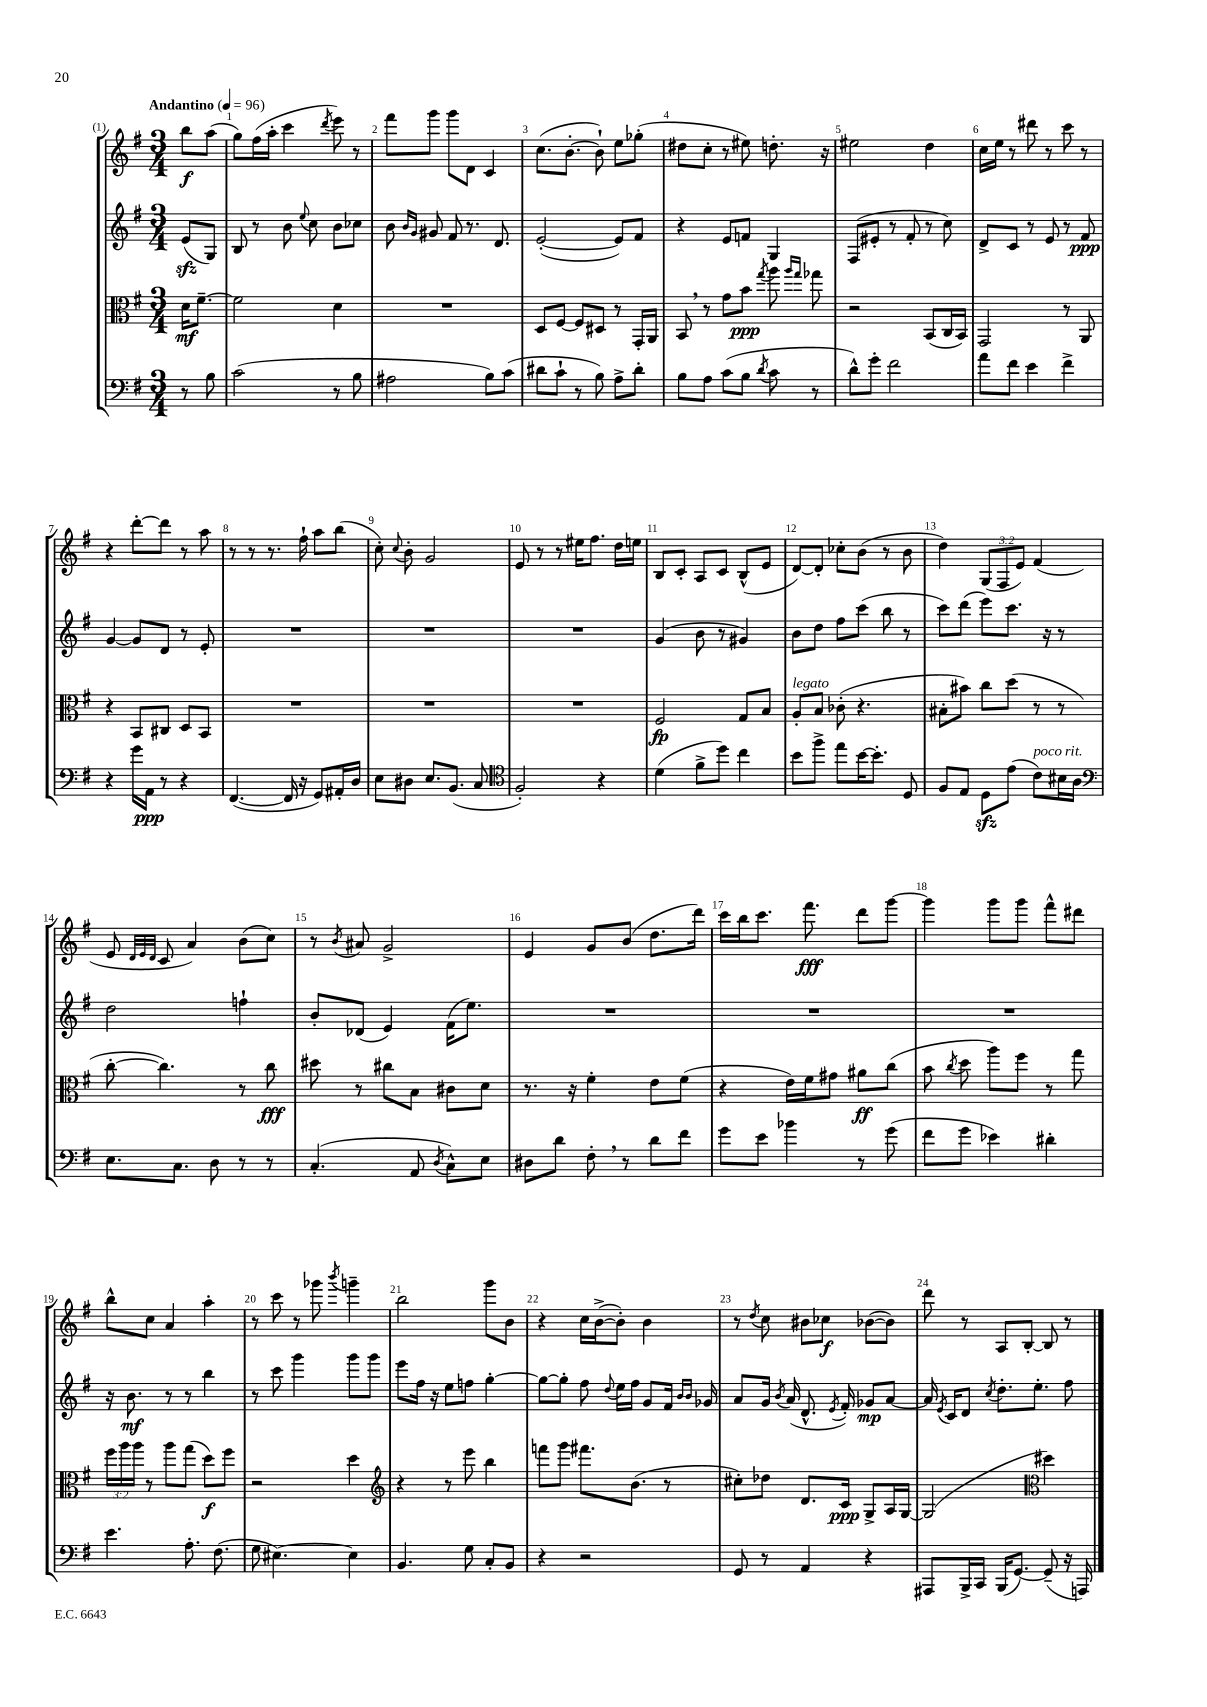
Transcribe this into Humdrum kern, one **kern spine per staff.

**kern	**dynam	**kern	**dynam	**kern	**dynam	**kern	**dynam
*part4	*part4	*part3	*part3	*part2	*part2	*part1	*part1
*staff4	*staff4	*staff3	*staff3	*staff2	*staff2	*staff1	*staff1
*clefF4	*	*clefC3	*	*clefG2	*	*clefG2	*
*k[f#]	*	*k[f#]	*	*k[f#]	*	*k[f#]	*
*M3/4	*	*M3/4	*	*M3/4	*	*M3/4	*
*MM96	*	*MM96	*	*MM96	*	*MM96	*
=	=	=	=	=	=	=	=
!	!	!	!	!	!	!LO:TX:a:B:t=Andantino	!
8r	.	16d\KL	mf	(8ezz/L	.	8bb\L	f
.	.	[8.f#~\J	.	.	.	.	.
8B\	.	.	.	8G/J)	.	(8aa\J	.
=1	=1	=1	=1	=1	=1	=1	=1
(2c\	.	2f#\]	.	8B/	.	8gg\L)	.
.	.	.	.	8r	.	(16ff#\L	.
.	.	.	.	.	.	16aa'\JJ	.
.	.	.	.	8b\	.	4ccc\	.
.	.	.	.	8qqee/	.	.	.
.	.	.	.	8cc\	.	.	.
.	.	.	.	.	.	8qddd/	.
8r	.	4d\	.	8b\L	.	8eee\)	.
8B\	.	.	.	8cc-X\J	.	8r	.
=2	=2	=2	=2	=2	=2	=2	=2
2A#X\	.	2.r	.	8b\	.	8fff#\L	.
.	.	.	.	16qqb/LL	.	.	.
.	.	.	.	16qqg/JJ	.	.	.
.	.	.	.	8g#X/	.	8ggg\J	.
.	.	.	.	8f#/	.	8ggg\L	.
.	.	.	.	8.r	.	8d\J	.
8B\L)	.	.	.	.	.	4c/	.
.	.	.	.	8.d/	.	.	.
(8c\J	.	.	.	.	.	.	.
=3	=3	=3	=3	=3	=3	=3	=3
8d#X\L	.	8D/L	.	([2e'/	.	(8.cc\L	.
8c`\J	.	[8F#/J	.	.	.	.	.
.	.	.	.	.	.	[8.b'\J	.
8r	.	8F#/L]	.	.	.	.	.
8B\)	.	8D#X/J	.	.	.	8b`\])	.
8A^\L	.	8r	.	8e/L])	.	8ee\L	.
8d#'\J	.	16GG'/LL	.	8f#/J	.	(8gg-X'\J	.
.	.	16AA/JJ	.	.	.	.	.
=4	=4	=4	=4	=4	=4	=4	=4
8B\L	.	8BB,/	.	4r	.	8dd#X\L	.
8A\J	.	8r	.	.	.	8cc'\J	.
(8c\L	.	8g\L	.	8e/L	.	8r	.
8B\J	.	8b\J	ppp	8fn/J	.	8ee#X\)	.
8qd/	.	8qgg/	.	.	.	.	.
8c\	.	8aa\	.	4G/	.	8.ddn'\	.
.	.	16qqaa/LL	.	.	.	.	.
.	.	16qqgg/JJ	.	.	.	.	.
8r	.	8gg-X\	.	.	.	.	.
.	.	.	.	.	.	16r	.
=5	=5	=5	=5	=5	=5	=5	=5
8d^^\L)	.	2r	.	(8F#/L	.	2ee#X\	.
8g'\J	.	.	.	8e#X'/J	.	.	.
2f#\	.	.	.	8r	.	.	.
.	.	.	.	8f#'/	.	.	.
.	.	(8BB/L	.	8r	.	4dd\	.
.	.	16C/L	.	8cc\)	.	.	.
.	.	16BB/JJ)	.	.	.	.	.
=6	=6	=6	=6	=6	=6	=6	=6
8a\L	.	2GG/	.	8d^/L	.	16cc\LL	.
.	.	.	.	.	.	16ee\JJ	.
8f#\J	.	.	.	8c/J	.	8r	.
4e\	.	.	.	8r	.	8ddd#X\	.
.	.	.	.	8e/	.	8r	.
4f#^\	.	8r	.	8r	.	8ccc\	.
.	.	8AA/	.	8f#/	ppp	8r	.
!!LO:LB:g=z
=7	=7	=7	=7	=7	=7	=7	=7
4r	.	4r	.	[4g/	.	4r	.
16g\LL	.	8BB/L	.	8g/L]	.	[8ddd'\L	.
16AA\JJ	ppp	.	.	.	.	.	.
8r	.	8C#X/J	.	8d/J	.	8ddd\J]	.
4r	.	8D/L	.	8r	.	8r	.
.	.	8BB/J	.	8e'/	.	8aa\	.
=8	=8	=8	=8	=8	=8	=8	=8
([4.FF#/	.	2.r	.	2.r	.	8r	.
.	.	.	.	.	.	8r	.
.	.	.	.	.	.	8.r	.
16FF#/]	.	.	.	.	.	.	.
16r	.	.	.	.	.	16ff#`\	.
8GG/L)	.	.	.	.	.	8aa\L	.
16AA#X'/L	.	.	.	.	.	(8bb\J	.
16D/JJ	.	.	.	.	.	.	.
=9	=9	=9	=9	=9	=9	=9	=9
8E\L	.	2.r	.	2.r	.	8cc'\)	.
.	.	.	.	.	.	8qqcc/	.
8D#X\J	.	.	.	.	.	8b'\	.
8.E/L	.	.	.	.	.	2g/	.
(8.BB/J	.	.	.	.	.	.	.
8C/	.	.	.	.	.	.	.
=10	=10	=10	=10	=10	=10	=10	=10
*clefC4	*	*	*	*	*	*	*
2F#'/)	.	2.r	.	2.r	.	8e/	.
.	.	.	.	.	.	8r	.
.	.	.	.	.	.	8r	.
.	.	.	.	.	.	16ee#X\KL	.
.	.	.	.	.	.	8.ff#\J	.
4r	.	.	.	.	.	.	.
.	.	.	.	.	.	16dd\LL	.
.	.	.	.	.	.	16een\JJ	.
=11	=11	=11	=11	=11	=11	=11	=11
(4d\	.	2F#/	fp	(4g/	.	8B/L	.
.	.	.	.	.	.	8c'/J	.
8f#^\L	.	.	.	8b\	.	8A/L	.
8dd\J)	.	.	.	8r	.	8c/J	.
4cc\	.	8G/L	.	4g#X/)	.	(8B^^/L	.
.	.	8B/J	.	.	.	8e/J	.
=12	=12	=12	=12	=12	=12	=12	=12
!	!	!LO:TX:a:i:t=legato	!	!	!	!	!
8b\L	.	8A'/L	.	8b\L	.	[8d/L)	.
8ff#^\J	.	8B/J	.	8dd\J	.	8d'/J]	.
8ee\L	.	(8c-X'\	.	8ff#\L	.	8cc-X'\L	.
[16b\K	.	4.r	.	(8ccc\J	.	(8b\J	.
8.b'\J]	.	.	.	.	.	.	.
.	.	.	.	8bb\	.	8r	.
8D/	.	.	.	8r	.	8b\	.
=13	=13	=13	=13	=13	=13	=13	=13
8F#/L	.	8B#X'\L	.	8ccc\L)	.	4dd\)	.
8E/J	.	8b#X\J)	.	(8ddd\J	.	.	.
8Dzz\L	.	8cc\L	.	8eee\L)	.	(12G/L	.
.	.	.	.	.	.	12F#/	.
(8e\J	.	(8dd\J	.	8.ccc\J	.	.	.
.	.	.	.	.	.	12e/J)	.
!LO:TX:a:i:t=poco rit.	!	!	!	!	!	!	!
8c\L)	.	8r	.	.	.	(4f#/	.
.	.	.	.	16r	.	.	.
16B#X\L	.	8r	.	8r	.	.	.
16A\JJ	.	.	.	.	.	.	.
!!LO:LB:g=z
=14	=14	=14	=14	=14	=14	=14	=14
*clefF4	*	*	*	*	*	*	*
8.E\L	.	[8cc'\	.	2dd\	.	8e/	.
.	.	.	.	.	.	32qqd/LLL	.
.	.	.	.	.	.	32qqe/	.
.	.	.	.	.	.	32qqd/JJJ	.
.	.	4.cc\])	.	.	.	8c/	.
8.C\J	.	.	.	.	.	.	.
.	.	.	.	.	.	4a/)	.
8D\	.	.	.	.	.	.	.
8r	.	8r	.	4ffn`\	.	(8b\L	.
8r	.	8cc\	fff	.	.	8cc\J)	.
=15	=15	=15	=15	=15	=15	=15	=15
(4.C'/	.	8dd#X\	.	8b'/L	.	8r	.
.	.	.	.	.	.	8qb/	.
.	.	8r	.	(8d-X/J	.	8a#X/	.
.	.	8cc#X\L	.	4e/)	.	2g^/	.
8AA/	.	8B\J	.	.	.	.	.
8qD/	.	.	.	.	.	.	.
8C^^\L)	.	8c#X\L	.	(16f#\KL	.	.	.
.	.	.	.	8.ee\J)	.	.	.
8E\J	.	8d\J	.	.	.	.	.
=16	=16	=16	=16	=16	=16	=16	=16
8D#X\L	.	8.r	.	2.r	.	4e/	.
8d\J	.	.	.	.	.	.	.
.	.	16r	.	.	.	.	.
8F#',\	.	4f#'\	.	.	.	8g/L	.
8r	.	.	.	.	.	(8b/J	.
8d\L	.	8e\L	.	.	.	8.dd\L	.
8f#\J	.	(8f#\J	.	.	.	.	.
.	.	.	.	.	.	16ddd\Jk)	.
=17	=17	=17	=17	=17	=17	=17	=17
8g\L	.	4r	.	2.r	.	16ccc\LL	.
.	.	.	.	.	.	16bb\J	.
8e\J	.	.	.	.	.	8.ccc\J	.
4b-X\	.	16e\LL)	.	.	.	.	.
.	.	16f#\J	.	.	.	8.fff#\	fff
.	.	8g#X\J	.	.	.	.	.
8r	.	8a#X\L	ff	.	.	8ddd\L	.
(8g\	.	(8cc\J	.	.	.	[8ggg\J	.
=18	=18	=18	=18	=18	=18	=18	=18
8f#\L	.	8b\	.	2.r	.	4ggg\]	.
.	.	8qcc/	.	.	.	.	.
8g\J	.	8dd\	.	.	.	.	.
4e-X\)	.	8aa\L)	.	.	.	8ggg\L	.
.	.	8ff#\J	.	.	.	8ggg\J	.
4d#X'\	.	8r	.	.	.	8fff#^^\L	.
.	.	8gg\	.	.	.	8ddd#X\J	.
!!LO:LB:g=z
=19	=19	=19	=19	=19	=19	=19	=19
4.e\	.	24ff#\LL	.	16r	.	8bb^^\L	.
.	.	24aa\	.	.	.	.	.
.	.	.	.	8.b\	mf	.	.
.	.	24aa\JJ	.	.	.	.	.
.	.	8r	.	.	.	8cc\J	.
.	.	8aa\L	.	8r	.	4a/	.
8.A'\	.	(8gg\J	.	8r	.	.	.
.	.	8dd\L)	f	4bb\	.	4aa'\	.
(8.F#\	.	.	.	.	.	.	.
.	.	8ff#\J	.	.	.	.	.
=20	=20	=20	=20	=20	=20	=20	=20
8G\	.	2r	.	8r	.	8r	.
[4.E#X\)	.	.	.	8ccc\	.	8ccc\	.
.	.	.	.	4ggg\	.	8r	.
.	.	.	.	.	.	8ggg-X\	.
.	.	.	.	.	.	8qbbb/	.
4E#\]	.	4dd\	.	8ggg\L	.	4gggn~\	.
.	.	.	.	8ggg\J	.	.	.
=21	=21	=21	=21	=21	=21	=21	=21
*	*	*clefG2	*	*	*	*	*
4.BB/	.	4r	.	8eee\L	.	2bb\	.
.	.	.	.	16ff#\Jk	.	.	.
.	.	.	.	16r	.	.	.
.	.	8r	.	8ee\L	.	.	.
8G\	.	8eee\	.	8ffn\J	.	.	.
8C'/L	.	4bb\	.	[4gg'\	.	8ggg\L	.
8BB/J	.	.	.	.	.	8b\J	.
=22	=22	=22	=22	=22	=22	=22	=22
4r	.	8fffn\L	.	8gg\L_	.	4r	.
.	.	8ggg\J	.	8gg'\J]	.	.	.
2r	.	8.fff#X\L	.	8ff#\	.	16cc\LL	.
.	.	.	.	.	.	([16b^\J	.
.	.	.	.	8qqdd/	.	.	.
.	.	.	.	16ee\LL	.	8b'\J])	.
.	.	(8.b\J	.	16ff#\JJ	.	.	.
.	.	.	.	8g/L	.	4b\	.
.	.	8r	.	16f#/Jk	.	.	.
.	.	.	.	16qqb/LL	.	.	.
.	.	.	.	16qqb/JJ	.	.	.
.	.	.	.	16g-X/	.	.	.
=23	=23	=23	=23	=23	=23	=23	=23
8GG/	.	8cc#X'\L)	.	8a/L	.	8r	.
.	.	.	.	.	.	8qdd/	.
8r	.	8dd-X\J	.	16g/Jk	.	8cc\	.
.	.	.	.	8qb/	.	.	.
.	.	.	.	(16a/	.	.	.
4AA/	.	8.d/L	.	8.d^^/	.	8b#X\L	.
.	.	.	.	.	.	8cc-X\J	f
.	.	.	.	8qe/	.	.	.
.	.	16c/Jk	ppp	16f#'/)	.	.	.
4r	.	8G^/L	.	8g-X/L	mp	([8b-X\L	.
.	.	16A/L	.	[8a/J	.	8b-\J])	.
.	.	[16G/JJ	.	.	.	.	.
=24	=24	=24	=24	=24	=24	=24	=24
8AAA#X/L	.	(2G/]	.	16a/]	.	8ddd\	.
.	.	.	.	8qe/	.	.	.
.	.	.	.	16c/KL	.	.	.
16BBB^/L	.	.	.	8d/J	.	8r	.
16CC/JJ	.	.	.	.	.	.	.
.	.	.	.	8qcc/	.	.	.
(16BBB/KL	.	.	.	8.dd'\L	.	8A/L	.
[8.GG/J)	.	.	.	.	.	.	.
.	.	.	.	.	.	[8B'/J	.
.	.	.	.	8.ee'\J	.	.	.
*	*	*clefC3	*	*	*	*	*
(8GG~/]	.	4dd#X\)	.	.	.	8B/]	.
16r	.	.	.	8ff#\	.	8r	.
16AAAn/)	.	.	.	.	.	.	.
==	==	==	==	==	==	==	==
*-	*-	*-	*-	*-	*-	*-	*-
